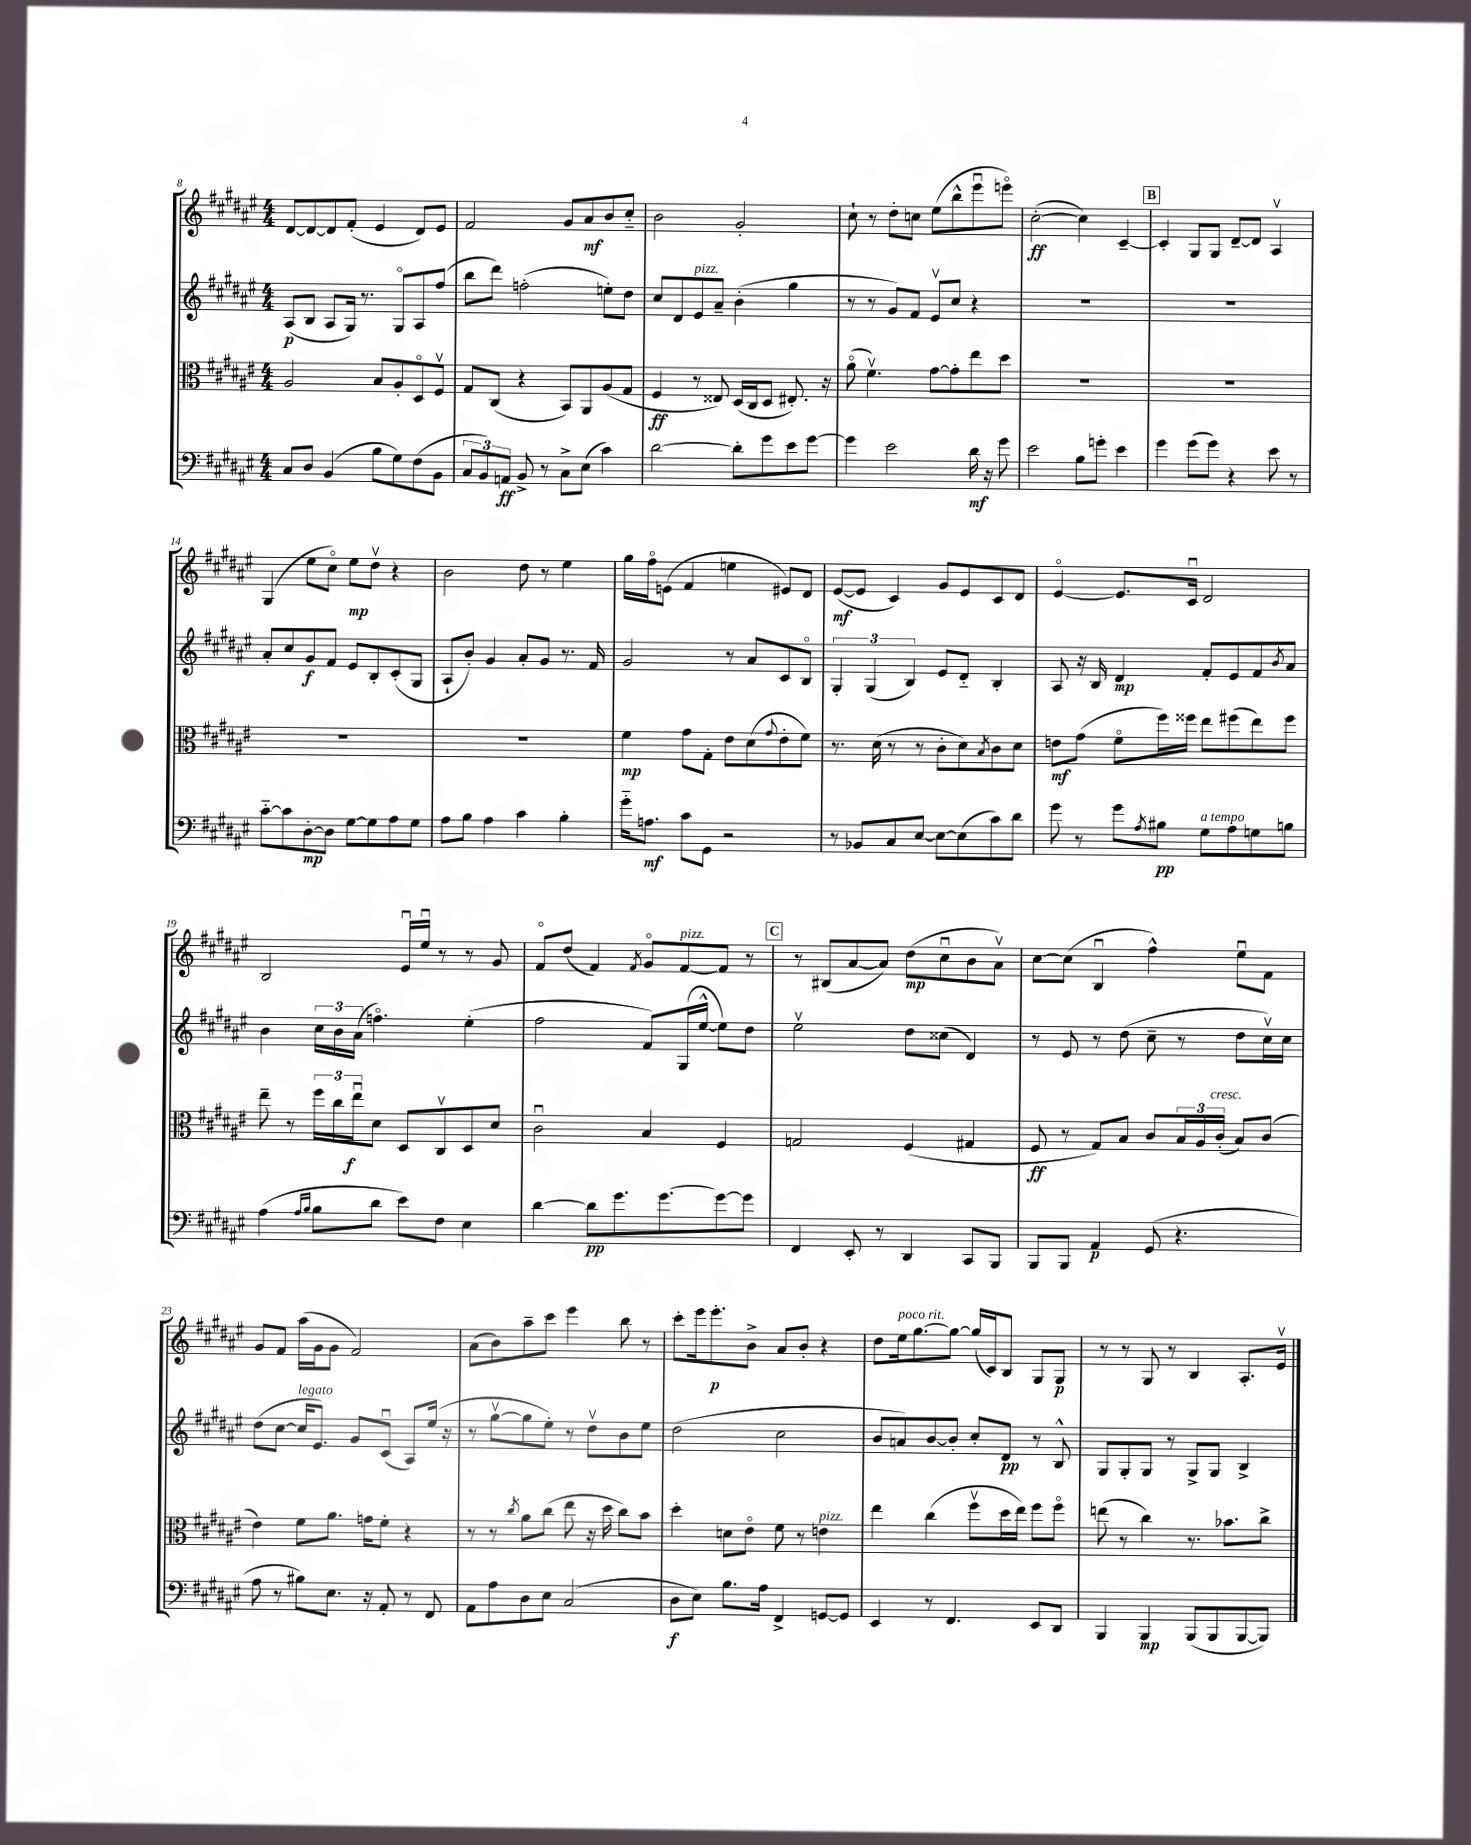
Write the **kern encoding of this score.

**kern	**kern	**kern	**kern
*staff4	*staff3	*staff2	*staff1
*clefF4	*clefC3	*clefG2	*clefG2
*k[f#c#g#d#a#e#]	*k[f#c#g#d#a#e#]	*k[f#c#g#d#a#e#]	*k[f#c#g#d#a#e#]
*M4/4	*M4/4	*M4/4	*M4/4
8C#/L	2A#/	(8A#/L	[8d#/L
8D#/J	.	8B/J	8d#/_
(4BB/	.	8A#/L	8d#/]
.	.	16G#/Jk)	(8f#'/J
.	.	8.r	.
8B\L	8B/L	.	4e#/
8G#\)	8A#'/	8G#o/L	.
(8F#\	8D#o/	8A#/	8d#/L)
8BB\J	8F#v/J	(8ff#/J	8e#/J
=	=	=	=
12C#/L	8G#/L	8bb\L	2f#/
12BB/)	.	.	.
.	(8C#/J	8ddd#\J)	.
12AA/J	.	.	.
8BB^/	4r	(2ff'\	.
8r	.	.	.
8C#^\L	8BB/L)	.	8g#/L
(8E#\J	8AA#/	.	8a#/
4c#\)	(8A#/	8ee'\L)	8b/
.	8G#/J	8dd#\J	8cc#'~/J
=	=	=	=
[2d#\	4F#/	8cc#/L	2b\
.	.	8d#/	.
.	8r	8e#/	.
.	8E##/)	8a#~/J	.
8d#'\]L	(16D#/LL	(4b'\	2g#'/
.	16C#/J	.	.
8g#\	8D#/J	.	.
8e#\	8.E#'/)	4gg#\	.
[8g#\J	.	.	.
.	16r	.	.
=	=	=	=
4g#\]	(8a#o\	8r	8cc#`\
.	4.f#v\)	8r	8r
2e#\	.	8g#/L)	8dd#'\L
.	.	8f#/J	8cc\J
.	[8g#\L	8e#v/L	(8ee#\L
.	8g#'\]	8cc#/J	8bb^^\
16d#\	8ee#\	4r	8eee#u\
16r	.	.	.
8g#\	8dd#\J	.	8eeeo\J)
=	=	=	=
2e#\	1r	1r	([2cc#'\
8B\L	.	.	4cc#\])
8g'\J	.	.	.
4e#\	.	.	[4c#~/
=	=	=	=
4g#\	1r	1r	4c#'/]
(8g#\L	.	.	8G#/L
8g#\J)	.	.	8G#/J
4r	.	.	[8d#~/L
.	.	.	8d#/]J
8e#\	.	.	4A#v/
8r	.	.	.
=	=	=	=
[8c#'~\L	1r	8a#'/L	(4G#/
8c#\]	.	8cc#/	.
[8D#'\	.	8g#/	8ee#\L
8D#\]J	.	8f#/J	8cc#o\J)
[8G#\L	.	8e#/L	8ee#\L
8G#\]	.	8B'/	8dd#v\J
8A#\	.	(8c#'/	4r
8G#\J	.	8G#/J	.
=	=	=	=
8A#\L	1r	8A#`/L	2b\
8B\J	.	8b'/J)	.
4A#\	.	4g#/	.
4c#\	.	8a#'/L	8dd#\
.	.	8g#/J	8r
4B'\	.	8.r	4ee#\
.	.	16f#/	.
=	=	=	=
16g#'~\LK	4f#\	2g#/	16gg#\LL
8.A\J	.	.	16ff#o\J
.	.	.	(8e\J
8c#\L	8g#\L	.	4f#/
8GG#\J	8G#'\J	.	.
2r	8e#\L	8r	4ee\
.	(8d#\	8a#/L	.
.	8qqg#/	.	.
.	8e#'\	8c#/	8e#/L)
.	8f#\J)	8Bo/J	8d#/J
=	=	=	=
8r	8.r	6G#'/	([8e#/L
8BB-/L	.	.	8e#/]J
.	.	(6G#/	.
.	(16d#\	.	.
8C#/	8r	.	4c#/)
.	.	6B/)	.
[8E#/J	8r	.	.
8E#\_L	8c#'\L	8e#/L	8g#/L
(8E#\]	8d#\)	8d#'~/J	8e#/
.	8qB/	.	.
8c#\)	8c#\	4B'/	8c#/
8d#\J	8d#\J	.	8d#/J
=	=	=	=
8g#\	8e\L	8A#/	[4e#o/
8r	(8g#\J	16r	.
.	.	16B/	.
8g#\L	8f#o\L	4d#/	8.e#/]L
8qA#/	.	.	.
8B#\J	16ff#\L)	.	.
.	16ff##\JJ	.	16c#u/Jk
8G#\L	8ee#\L	8f#'/L	2d#/
8A#\	(8ff#\	8e#/	.
8G\	8ee#\)	8f#/	.
.	.	8qb/	.
8B\J	8ff#\J	8a#/J	.
=	=	=	=
(4A#\	8ee#~\	4b\	2B/
.	8r	.	.
16qqA#/LL	.	.	.
16qqB/JJ	.	.	.
8B\L	24ff#\LL	24cc#\LL	.
.	24cc#\	24b\	.
.	24ee#u\J	(24a#\JJ	.
8d#\J	8d#\J	4.ffo\)	.
8e#\L)	8D#/L	.	16e#u/LL
.	.	.	16ee#u/JJ
8F#\J	8C#v/	.	8r
4E#\	8D#/	(4ee#'\	8r
.	8d#/J	.	8g#/
=	=	=	=
[4d#\	2c#u\	2ff#\	8f#o/L
.	.	.	(8dd#/J
8d#\]L	.	.	4f#/)
8.g#\	.	.	.
.	.	.	8qf#/
.	4B/	8f#/L)	8g#o/L
[8.g#\	.	.	.
.	.	(16G#/L	[8f#/
.	.	[16ee#^^/JJ	.
8g#\_	4F#/	8ee#\]L)	8f#/]J
8g#\]J	.	8dd#\J	8r
=	=	=	=
4FF#/	2G/	2ee#v\	8r
.	.	.	(8B#/L
8EE#'/	.	.	[8a#/
8r	.	.	8a#/]J)
4DD#/	(4F#/	8dd#\L	(8dd#\L
.	.	(8cc##\J	8cc#u\
8CC#/L	4G#/	4d#/)	8b\
8BBB/J	.	.	8a#v\J)
=	=	=	=
8BBB/L	8F#/	8r	[8cc#\L
8BBB/J	8r	8e#/	(8cc#\]J
4AA#/	8G#/L)	8r	4Bu/
.	8B/J	(8dd#\	.
(8GG#/	8c#/L	8cc#~\	4ff#^^\)
4.r	24B/L	8r	.
.	24A#/	.	.
.	(24c#'/JJ	.	.
.	8B/L)	8dd#\L	8ee#u\L
.	(8c#/J	16cc#v\L)	8f#\J
.	.	16cc#\JJ	.
=	=	=	=
8A#\	4e#\)	(8dd#\L	8g#/L
8r	.	[8cc#\J	8f#/J
8B#\L)	8f#\L	16cc#/]LK	(16aa#\LL
.	.	8.e#/J)	16g#\J
8.E#\J	8.a#\J	.	8g#\J
.	.	8g#/L	2f#/)
16r	16g\LK	.	.
8AA#'/	8f#'\J	(8c#u/J	.
8r	4r	8A#/L)	.
8FF#/	.	(16ee#/Jk	.
.	.	16r	.
=	=	=	=
8AA#\L	8r	8r	(8a#\L
8A#\	8r	[8gg#v\L	8b\)
.	8qcc#/	.	.
8D#\	8a#\L	8gg#\]	8aa#~\
8E#\J	(8cc#\J	8ee#'\J)	8ccc#\J
(2C#/	8ee#\	8r	4eee#\
.	16r	8dd#v\L	.
.	16dd#\	.	.
.	8cc#\L)	8b\	8bb\
.	8b\J	8ee#\J	8r
=	=	=	=
8D#\L	4dd#'\	(2dd#\	8ccc#'\L
8E#\J)	.	.	16eee#\k
.	.	.	8.eee#'\
8.B\L	8d\L	.	.
.	8e#o\J	.	8b^\J
16A#\Jk	.	.	.
4FF#^/	8f#\	2cc#\	8a#/L
.	8r	.	8b'/J
[8GG/L	4e\	.	4r
8GG/]J	.	.	.
=	=	=	=
4EE#/	4ee#\	8b/L	8dd#\L
.	.	8a/)	16ee#\k
.	.	.	[8.gg#\
8r	(4cc#\	[8b/	.
4.FF#/	.	8b'/]J	8gg#\_J
.	8ff#v\L	8cc#'/L	(16gg#/]LL
.	.	.	16c#/J)
.	16dd#\L	8d#/J	8B/J
.	16ee#\JJ)	.	.
8EE#/L	8ff#\L	8r	8G#/L
8DD#/J	8ff#o\J	8B^^/	8G#/J
=	=	=	=
4BBB/	(8ee\	8G#/L	8r
.	8r	8G#'/	8r
4BBB/	4cc#\)	8G#/J	8G#/
.	.	8r	8r
(8BBB/L	8.r	8G#^/L	4B/
8BBB/	.	8G#/J	.
.	8.b-\L	.	.
[8BBB/	.	4B^/	8.A#'/L
8BBB/]J)	8cc#^\J	.	.
.	.	.	16e#v/Jk
==	==	==	==
*-	*-	*-	*-
